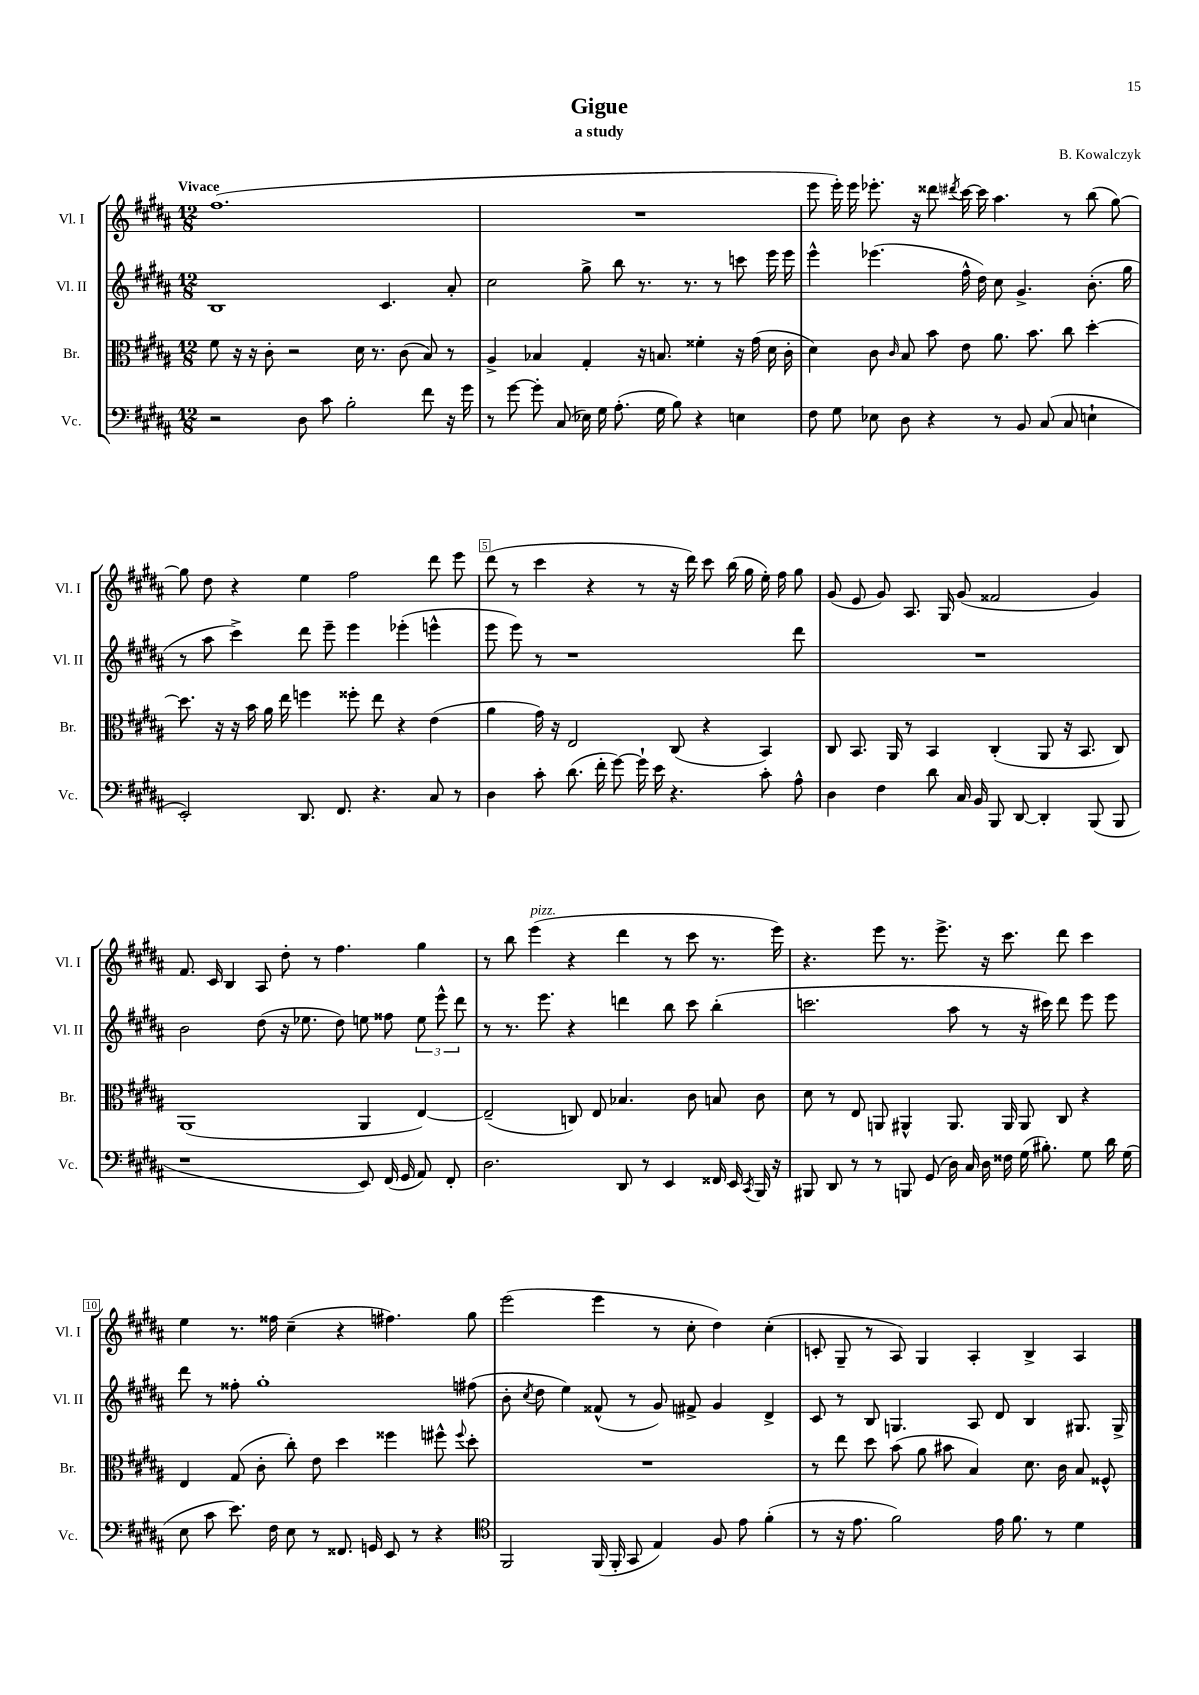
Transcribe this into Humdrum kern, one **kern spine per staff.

**kern	**kern	**kern	**kern
*staff4	*staff3	*staff2	*staff1
*clefF4	*clefC3	*clefG2	*clefG2
*k[f#c#g#d#a#]	*k[f#c#g#d#a#]	*k[f#c#g#d#a#]	*k[f#c#g#d#a#]
*M12/8	*M12/8	*M12/8	*M12/8
2r	8f#	1B	(1.ff#
.	16r	.	.
.	16r	.	.
.	8c#'	.	.
.	2r	.	.
8D#	.	.	.
8c#	.	.	.
2B'	.	.	.
.	16d#	.	.
.	8.r	.	.
.	.	4.c#	.
.	(8c#	.	.
8f#	8B)	.	.
16r	8r	8a#'	.
16g#	.	.	.
=	=	=	=
8r	4A#^	2cc#	1.r
[8g#	.	.	.
8g#']	4B-	.	.
(8C#	.	.	.
16E-)	4G#'	8gg#^	.
16G#	.	.	.
(8.A#'	.	8bb	.
.	16r	8.r	.
16G#	8.B	.	.
8B)	.	.	.
.	.	8.r	.
4r	4f##'	.	.
.	.	8r	.
4E	16r	8ccc	.
.	(16g#	.	.
.	16d#	16eee	.
.	16c#'	16eee	.
=	=	=	=
8F#	4d#)	4eee^^	8eee
8G#	.	.	16eee')
.	.	.	16eee
8E-	8c#	(4.eee-	8.eee-'
.	16qqc#	.	.
8D#	8B	.	.
.	.	.	16r
4r	8b	.	8ddd##
.	.	.	8qddd#
.	8e	16ff#^^	[16ccc#
.	.	16dd#)	16ccc#]
8r	8.a#	8cc#	4.aa#
8BB	.	4.g#^	.
.	8.b	.	.
(8C#	.	.	.
8C#	8cc#	.	8r
4E`	[4dd#'	(8.b'	(8bb
.	.	.	[8gg#)
.	.	16gg#	.
=	=	=	=
2EE')	8.dd#]	8r	8gg#]
.	.	8aa#	8dd#
.	16r	.	.
.	16r	4ccc#^)	4r
.	16b	.	.
.	16a#	.	.
.	16ee	.	.
8.DD#	4ff	8ddd#	4ee
.	.	8eee~	.
8.FF#	.	.	.
.	8ff##'	4eee	2ff#
4.r	8ee	.	.
.	4r	(4eee-'	.
8C#	(4e	4eee^^	8ddd#
8r	.	.	8eee
=	=	=	=
4D#	4a#	8eee	(8ddd#
.	.	8eee)	8r
8c#'	16g#)	8r	4ccc#
.	16r	.	.
(8.d#	2E	1r	.
.	.	.	4r
16f#'	.	.	.
[8g#)	.	.	.
16g#`]	.	.	8r
16e	.	.	.
4.r	(8C#	.	16r
.	.	.	16ddd#)
.	4r	.	8ccc#
.	.	.	(16bb
.	.	.	16gg#
8c#'	4BB)	.	16ee')
.	.	.	16ff#
8A#^^	.	8ddd#	8gg#
=	=	=	=
4D#	8C#	1.r	(8g#
.	8.BB	.	8e
4F#	.	.	8g#)
.	16AA#	.	.
.	8r	.	8.A#
8d#	4BB	.	.
.	.	.	16G#
16C#	.	.	(8g#
16BB	.	.	.
8BBB	(4C#'	.	2f##
[8DD#	.	.	.
4DD#']	8AA#	.	.
.	16r	.	.
.	8.BB	.	.
(8BBB	.	.	4g#)
8BBB	8C#)	.	.
=	=	=	=
1r	(1AA#	2b	8.f#
.	.	.	16c#
.	.	.	4B
.	.	(8dd#	8A#
.	.	16r	8dd#'
.	.	8.ee-	.
.	.	.	8r
.	.	8dd#)	4.ff#
8EE)	4AA#	8ee	.
(16FF#	.	8ff##	.
16GG#	.	.	.
8AA#)	[4E)	12ee	4gg#
.	.	12eee^^	.
8FF#'	.	.	.
.	.	12ddd#	.
=	=	=	=
2.D#	(2E~]	8r	8r
.	.	8.r	8bb
.	.	.	(4eee
.	.	8.eee	.
.	8C)	4r	4r
.	8E	.	.
8DD#	4.B-	4ddd	4ddd#
8r	.	.	.
4EE	.	8bb	8r
.	8c#	8ccc#	8ccc#
16FF##	8B	(4bb'	8.r
16EE	.	.	.
8qCC#	.	.	.
16BBB	8c#	.	.
16r	.	.	16eee)
=	=	=	=
8BBB#	8d#	2.ccc	4.r
8DD#	8r	.	.
8r	8E	.	.
8r	8AA	.	8eee
8BBB	4AA#^^	.	8.r
(8GG#	.	.	.
.	.	.	8.eee^
16D#)	8.AA#	8aa#	.
16C#	.	.	.
16D#	.	8r	16r
16F##	16AA#	.	8.ccc#
(16G#	8AA#	16r	.
8.B#')	.	16ccc#)	.
.	8C#	8ddd#	8ddd#
8G#	4r	8eee	4ccc#
16d#	.	8eee	.
(16G#	.	.	.
=	=	=	=
8E	4E	8ddd#	4ee
8c#	.	8r	.
8.e)	(8G#	8ff##'	8.r
.	8c#'	1gg#'	.
16F#	.	.	16ff##
8E	8cc#')	.	(4cc#~
8r	8e	.	.
8.FF##	4dd#	.	4r
16GG	.	.	.
8EE	4ff##	.	4.ff#)
8r	.	.	.
4r	8ff#^^	.	.
.	8qqff#	.	.
.	8dd#'	(8ff#	8gg#
=	=	=	=
*clefC4	*	*	*
2FF#	1.r	8b'	(2eee
.	.	8qcc#	.
.	.	8dd#	.
.	.	4ee)	.
(16FF#	.	(8f##^^	4eee
16FF#'	.	.	.
8GG#	.	8r	.
4E)	.	8g#)	8r
.	.	8f#^	8cc#'
8F#	.	4g#	4dd#)
8e	.	.	.
(4f#'	.	4d#^	(4cc#'
=	=	=	=
8r	8r	8c#	8c'
16r	8ee	8r	8G#~
8.e	.	.	.
.	8dd#	8B	8r
2f#)	(8b	4.G	8A#)
.	8a#	.	4G#
.	8b#	.	.
.	4B)	8A#	4A#'
16e	.	8d#	.
8.f#	.	.	.
.	8.d#	4B	4B^
8r	.	.	.
.	16c#	.	.
4d#	8B	8.G#	4A#
.	8F##^^	.	.
.	.	16G#^	.
==	==	==	==
*-	*-	*-	*-
